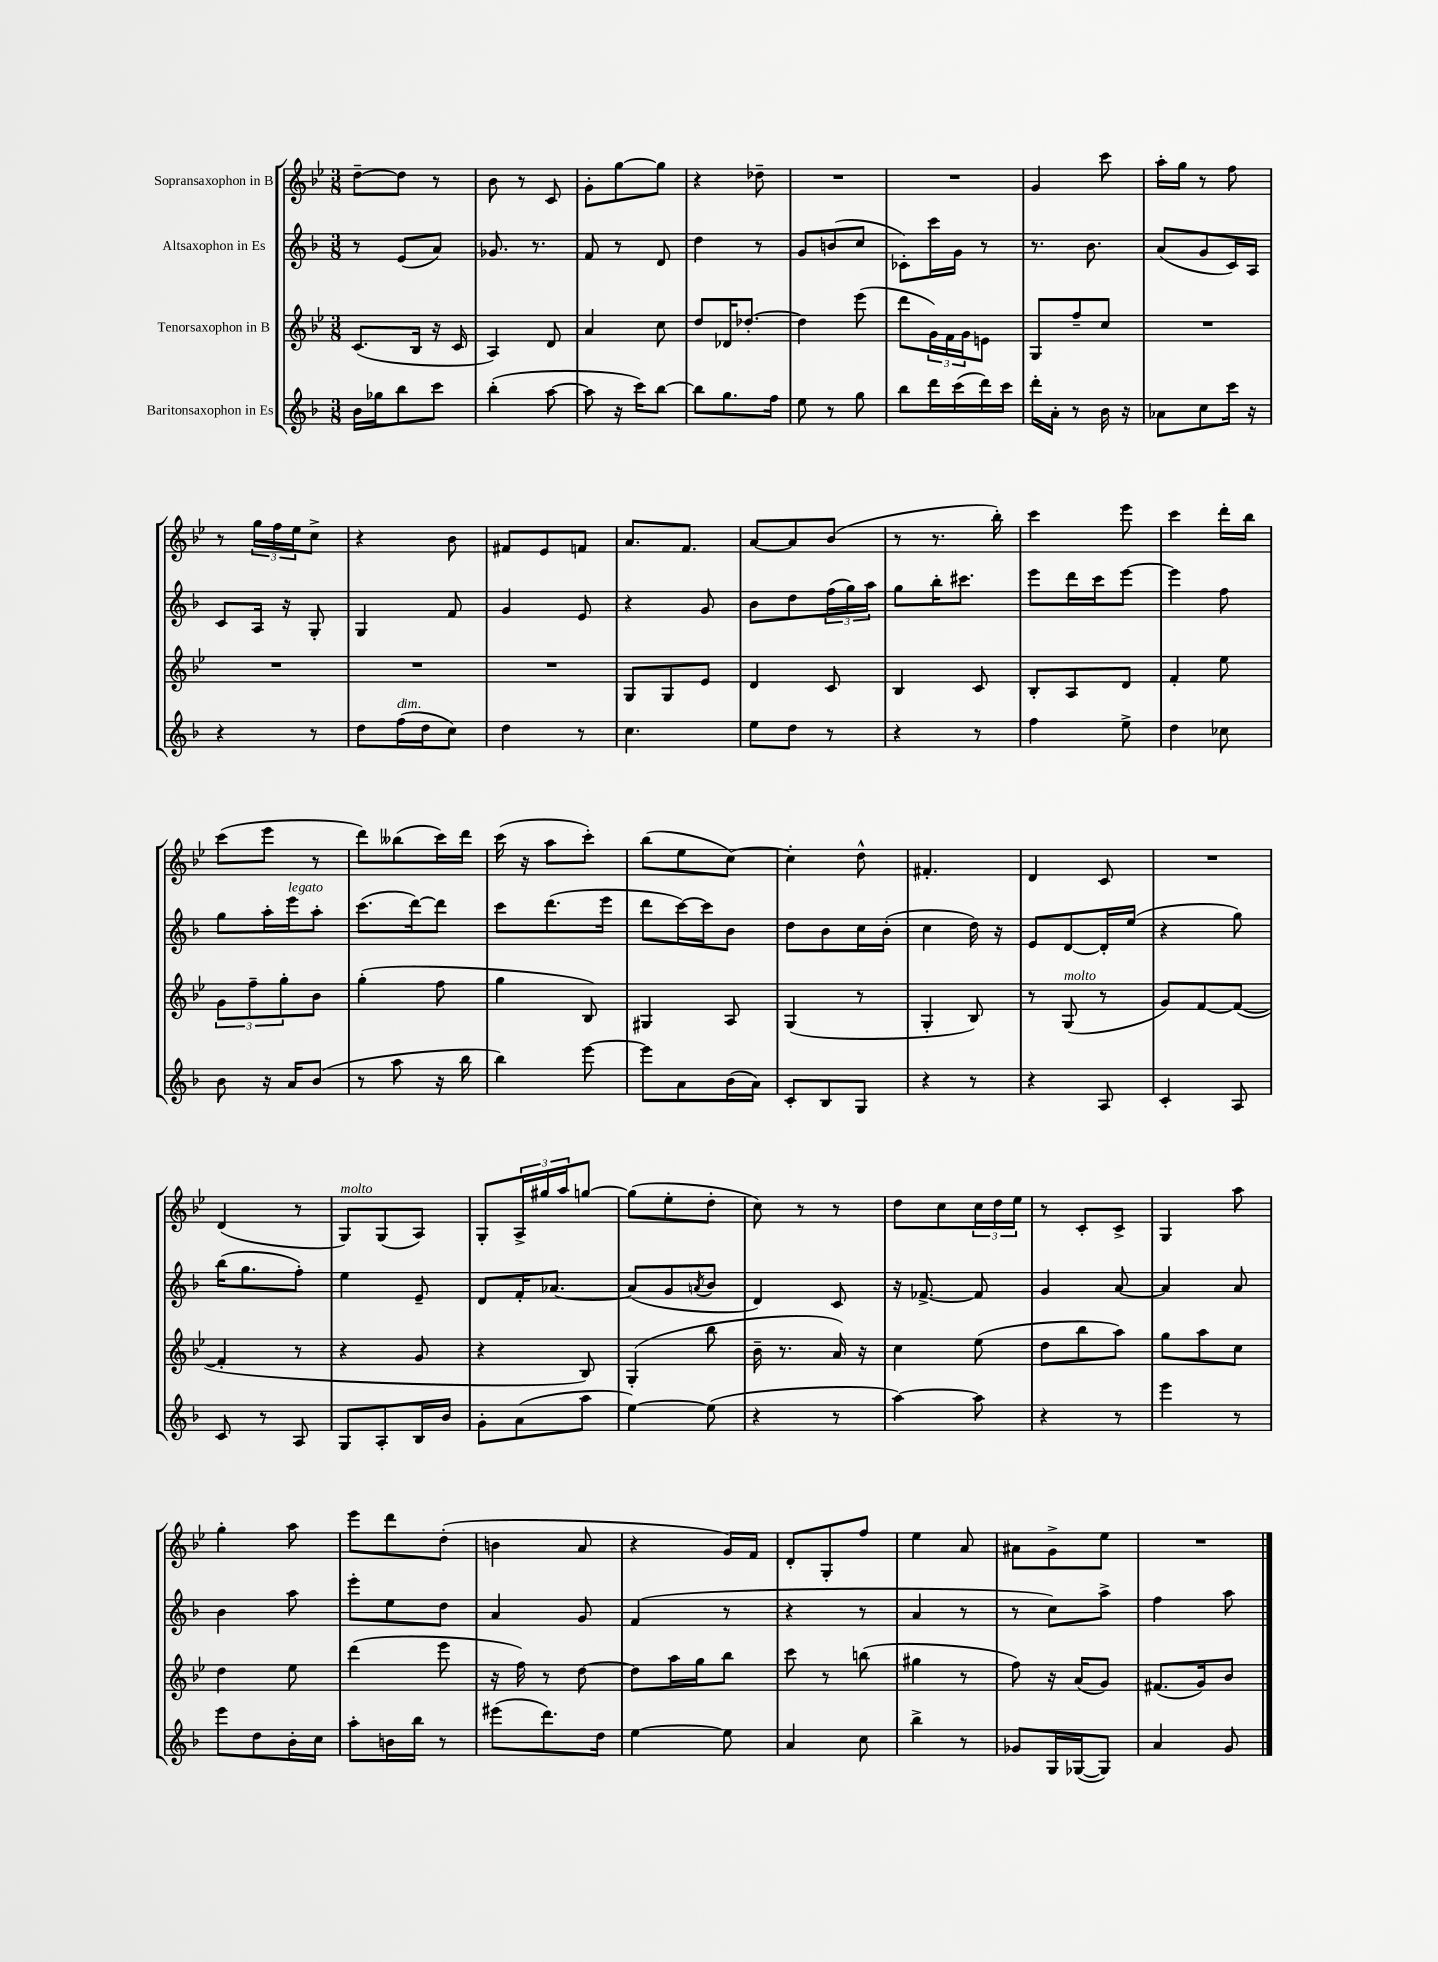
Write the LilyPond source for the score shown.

<<
\new StaffGroup <<
\new Staff = "s0" \with { instrumentName = "Sopransaxophon in B" } {
    \clef treble \key bes \major \numericTimeSignature \time 3/8
    d''8~-- d''8 r8 |
    bes'8 r8 c'8 |
    g'8-. g''8~ g''8 |
    r4 des''8-- |
    R4. |
    R4. |
    g'4 c'''8 |
    a''16-. g''16 r8 f''8 |
    r8 \tuplet 3/2 { g''16 f''16 ees''16 } c''8-> |
    r4 bes'8 |
    fis'8 ees'8 f'8 |
    a'8. f'8. |
    a'8~ a'8 bes'8( |
    r8 r8. bes''16-.) |
    c'''4 ees'''8 |
    c'''4 d'''16-. bes''16 |
    c'''8( ees'''8 r8 |
    d'''8) beses''8( c'''16) d'''16 |
    c'''16( r16 a''8 c'''8-.) |
    bes''8( ees''8 c''8~) |
    c''4-. d''8-^ |
    fis'4.-. |
    d'4 c'8 |
    R4. |
    d'4( r8 |
    g8^\markup { \italic "molto" }) g8( a8) |
    g8-. \tuplet 3/2 { a16-> gis''16 a''16 } g''8~ |
    g''8( ees''8-. d''8-. |
    c''8) r8 r8 |
    d''8 c''8 \tuplet 3/2 { c''16 d''16 ees''16 } |
    r8 c'8-. c'8-> |
    g4 a''8 |
    g''4-. a''8 |
    ees'''8 d'''8 d''8-.( |
    b'4 a'8 |
    r4 g'16) f'16 |
    d'8-. g8-. f''8 |
    ees''4 a'8 |
    ais'8 g'8-> ees''8 |
    R4. \bar "|." |
}
\new Staff = "s1" \with { instrumentName = "Altsaxophon in Es" } {
    \clef treble \key f \major \numericTimeSignature \time 3/8
    r8 e'8( a'8) |
    ges'8. r8. |
    f'8 r8 d'8 |
    d''4 r8 |
    g'8 b'8( c''8 |
    ces'8-.) c'''16 g'16 r8 |
    r8. bes'8. |
    a'8( g'8 c'16) a16 |
    c'8 a16 r16 g8-. |
    g4 f'8 |
    g'4 e'8 |
    r4 g'8 |
    bes'8 d''8 \tuplet 3/2 { f''16( g''16) a''16 } |
    g''8 bes''16-. cis'''8. |
    e'''8 d'''16 c'''16 e'''8~ |
    e'''4 f''8 |
    g''8 a''16-. e'''16^\markup { \italic "legato" } a''8-. |
    c'''8.( d'''16~) d'''8 |
    c'''8 d'''8.( e'''16 |
    d'''8 c'''16~) c'''16 bes'8 |
    d''8 bes'8 c''16 bes'16-.( |
    c''4 d''16) r16 |
    e'8 d'8~ d'16-. e''16( |
    r4 g''8) |
    bes''16( g''8. f''8-.) |
    e''4 e'8-- |
    d'8 f'16-. aes'8.~ |
    aes'8( g'8 \acciaccatura { a'8 } bes'8 |
    d'4) c'8 |
    r16 fes'8.~-> fes'8 |
    g'4 a'8~ |
    a'4 a'8 |
    bes'4 a''8 |
    e'''8-. e''8 d''8 |
    a'4 g'8 |
    f'4( r8 |
    r4 r8 |
    a'4 r8 |
    r8 c''8) a''8-> |
    f''4 a''8 \bar "|." |
}
\new Staff = "s2" \with { instrumentName = "Tenorsaxophon in B" } {
    \clef treble \key bes \major \numericTimeSignature \time 3/8
    c'8.( bes16 r16 c'16 |
    a4) d'8 |
    a'4 c''8 |
    d''8 des'16 des''8.~-. |
    des''4 ees'''8( |
    d'''8 \tuplet 3/2 { g'16) f'16 g'16 } e'8 |
    g8 f''8-- c''8 |
    R4. |
    R4. |
    R4. |
    R4. |
    g8 g8 ees'8 |
    d'4 c'8 |
    bes4 c'8 |
    bes8-. a8 d'8 |
    f'4-. ees''8 |
    \tuplet 3/2 { g'8 f''8-- g''8-. } bes'8 |
    g''4-.( f''8 |
    g''4 bes8) |
    gis4 a8 |
    g4( r8 |
    g4-. bes8) |
    r8 g8^\markup { \italic "molto" }( r8 |
    g'8) f'8~ f'8~( |
    f'4-. r8 |
    r4 g'8 |
    r4 bes8) |
    g4-.( bes''8 |
    bes'16-- r8. a'16) r16 |
    c''4 ees''8( |
    d''8 bes''8 a''8) |
    g''8 a''8 c''8 |
    d''4 ees''8 |
    d'''4( ees'''8 |
    r16 f''16) r8 d''8~ |
    d''8 a''16 g''16 bes''8 |
    c'''8 r8 b''8( |
    gis''4 r8 |
    f''8) r16 a'16( g'8) |
    fis'8.( g'16) bes'8 \bar "|." |
}
\new Staff = "s3" \with { instrumentName = "Baritonsaxophon in Es" } {
    \clef treble \key f \major \numericTimeSignature \time 3/8
    bes'16 ges''16 bes''8 c'''8 |
    bes''4-.( a''8~ |
    a''8 r16 c'''16) bes''8~ |
    bes''8 g''8. f''16 |
    e''8 r8 g''8 |
    bes''8 d'''16 c'''16( d'''16) c'''16 |
    d'''16-. a'16-. r8 bes'16 r16 |
    aes'8 c''8 c'''16 r16 |
    r4 r8 |
    d''8 f''16^\markup { \italic "dim." }( d''16 c''8) |
    d''4 r8 |
    c''4. |
    e''8 d''8 r8 |
    r4 r8 |
    f''4 e''8-> |
    d''4 ces''8 |
    bes'8 r16 a'16 bes'8( |
    r8 a''8 r16 bes''16 |
    bes''4) e'''8~ |
    e'''8 a'8 bes'16( a'16) |
    c'8-. bes8 g8 |
    r4 r8 |
    r4 a8 |
    c'4-. a8 |
    c'8 r8 a8 |
    g8 a8-. bes16 bes'16 |
    g'8-. a'8( a''8 |
    e''4~) e''8( |
    r4 r8 |
    a''4~) a''8 |
    r4 r8 |
    e'''4 r8 |
    e'''8 d''8 bes'16-. c''16 |
    a''8-. b'16 bes''16 r8 |
    eis'''8( d'''8.) d''16 |
    e''4~ e''8 |
    a'4 c''8 |
    bes''4-> r8 |
    ges'8 g16 ges16~( ges8) |
    a'4 g'8 \bar "|." |
}
>>
>>
\layout { \context { \Score \remove "Bar_number_engraver" } }
